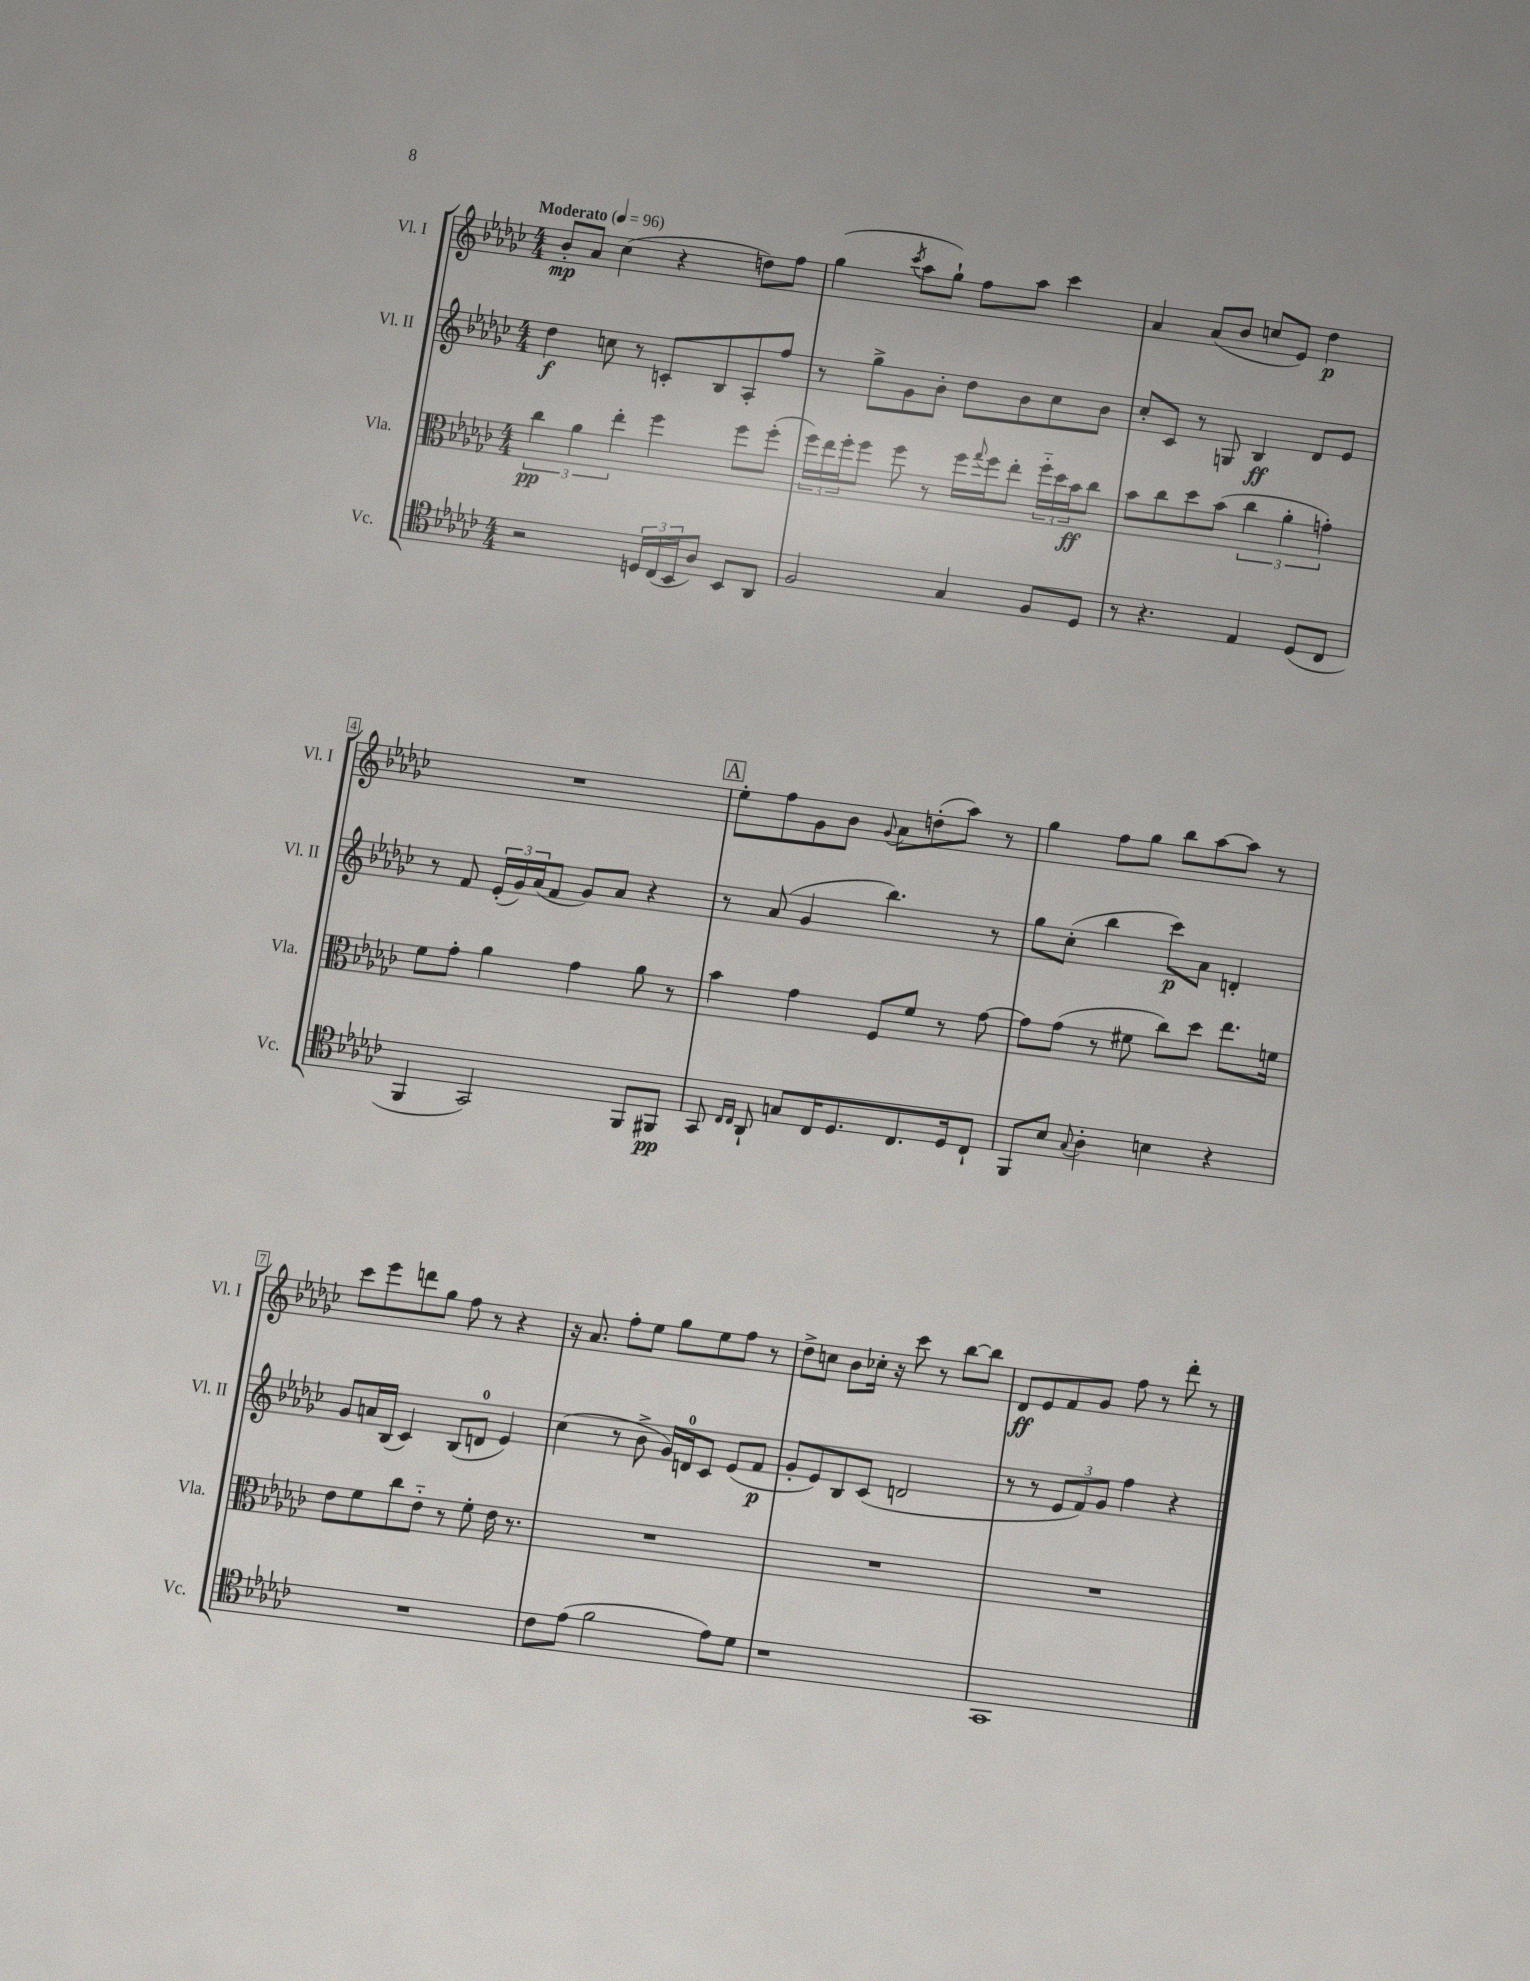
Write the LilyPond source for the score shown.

<<
\new StaffGroup <<
\new Staff = "s0" \with { instrumentName = "Vl. I" shortInstrumentName = "Vl. I" } {
    \clef treble \key ges \major \numericTimeSignature \time 4/4 \tempo "Moderato" 4 = 96
    bes'8-.\mp aes'8 ces''4( r4 d''8) f''8 |
    ges''4( \acciaccatura { ces'''8 } aes''8 ges''8-!) f''8 aes''8 ces'''4 |
    aes'4 aes'8( bes'8 c''8 ees'8) des''4\p |
    R1 |
    \mark \markup { \box "A" } ees''8-. f''8 ges'8 bes'8 \appoggiatura { ges'8 } aes'8 d''8-.( aes''8) r8 |
    ges''4 f''8 ges''8 bes''8 aes''8~ aes''8 r8 |
    ces'''8 ees'''8 d'''8 ges''8 f''8 r8 r4 |
    r16 aes'8. f''8-. ees''8 ges''8 ees''8 f''8 r8 |
    des''8-> c''8 bes'8 ces''16-. r16 ces'''8 r8 bes''8~ bes''8 |
    des'8\ff ees'8 f'8 ges'8 f''8 r8 des'''8-. r8 \bar "|." |
}
\new Staff = "s1" \with { instrumentName = "Vl. II" shortInstrumentName = "Vl. II" } {
    \clef treble \key ges \major \numericTimeSignature \time 4/4
    des''4\f c''8 r8 c'8-. bes8 aes8-. f''8 |
    r8 ges''8-> ges'8 bes'8-. des''8 bes'8 ces''8 bes'8 |
    ces''8-. ces'8 r8 g8 bes4\ff des'8 ees'8 |
    r8 f'8 \tuplet 3/2 { ees'16-.( ges'16) aes'16( } f'8 ges'8) aes'8 r4 |
    \mark \markup { \box "A" } r8 aes'8( ges'4 bes''4.) r8 |
    ges''8 ces''8-.( bes''4 ces'''8\p) aes'8 d'4-. |
    ges'8 a'16 bes16( ces'4) bes8( d'8-0 ees'4) |
    ces''4( r8 bes'8-> ges'16) d'16-0 ces'8 ees'8( f'8\p |
    ges'8-. ees'8) bes8 ces'8( d'2 |
    r8 r8 \tuplet 3/2 { ees'8 f'8) ges'8 } f''4 r4 \bar "|." |
}
\new Staff = "s2" \with { instrumentName = "Vla." shortInstrumentName = "Vla." } {
    \clef alto \key ges \major \numericTimeSignature \time 4/4
    \tuplet 3/2 { ces''4\pp aes'4 ees''4-. } f''4 f''8 f''8-.( |
    \tuplet 3/2 { f''16) ees''16 f''16-. } f''8 f''8 r8 f''16 \appoggiatura { ges''8 } f''16 ees''8-. \tuplet 3/2 { f''16-_ des''16 bes'16\ff } ces''8 |
    bes'8 ces''8 des''8 bes'8( \tuplet 3/2 { ces''4 aes'4-. g'4-.) } |
    f'8 ges'8-. aes'4 ges'4 aes'8 r8 |
    \mark \markup { \box "A" } bes'4 ges'4 f8 f'8 r8 ges'8~ |
    ges'8 ges'8( r8 fis'8 ces''8) des''8 ees''8. f'16 |
    ees'8 f'8 ces''8 ees'8-_ r8 f'8-. ees'16 r8. |
    R1 |
    R1 |
    R1 \bar "|." |
}
\new Staff = "s3" \with { instrumentName = "Vc." shortInstrumentName = "Vc." } {
    \clef tenor \key ges \major \numericTimeSignature \time 4/4
    r2 \tuplet 3/2 { d16 ces16( bes,16 } aes8) bes,8 aes,8 |
    f2 ges4 f8 des8 |
    r8 r4. ees4 des8( ces8 |
    f,4 ges,2) f,8 fis,8\pp |
    \mark \markup { \box "A" } ges,8 \grace { ces16 ces16 } aes,8-! g8 ces16 des8. ces8. des16 ces8-! |
    f,8 bes8 \appoggiatura { ges8 } aes4-. b4 r4 |
    R1 |
    ces'8 ees'8( f'2 ees'8) des'8 |
    r1 |
    ges,1 \bar "|." |
}
>>
>>
\layout { \context { \Score \override BarNumber.stencil = #(make-stencil-boxer 0.1 0.3 ly:text-interface::print) } }
